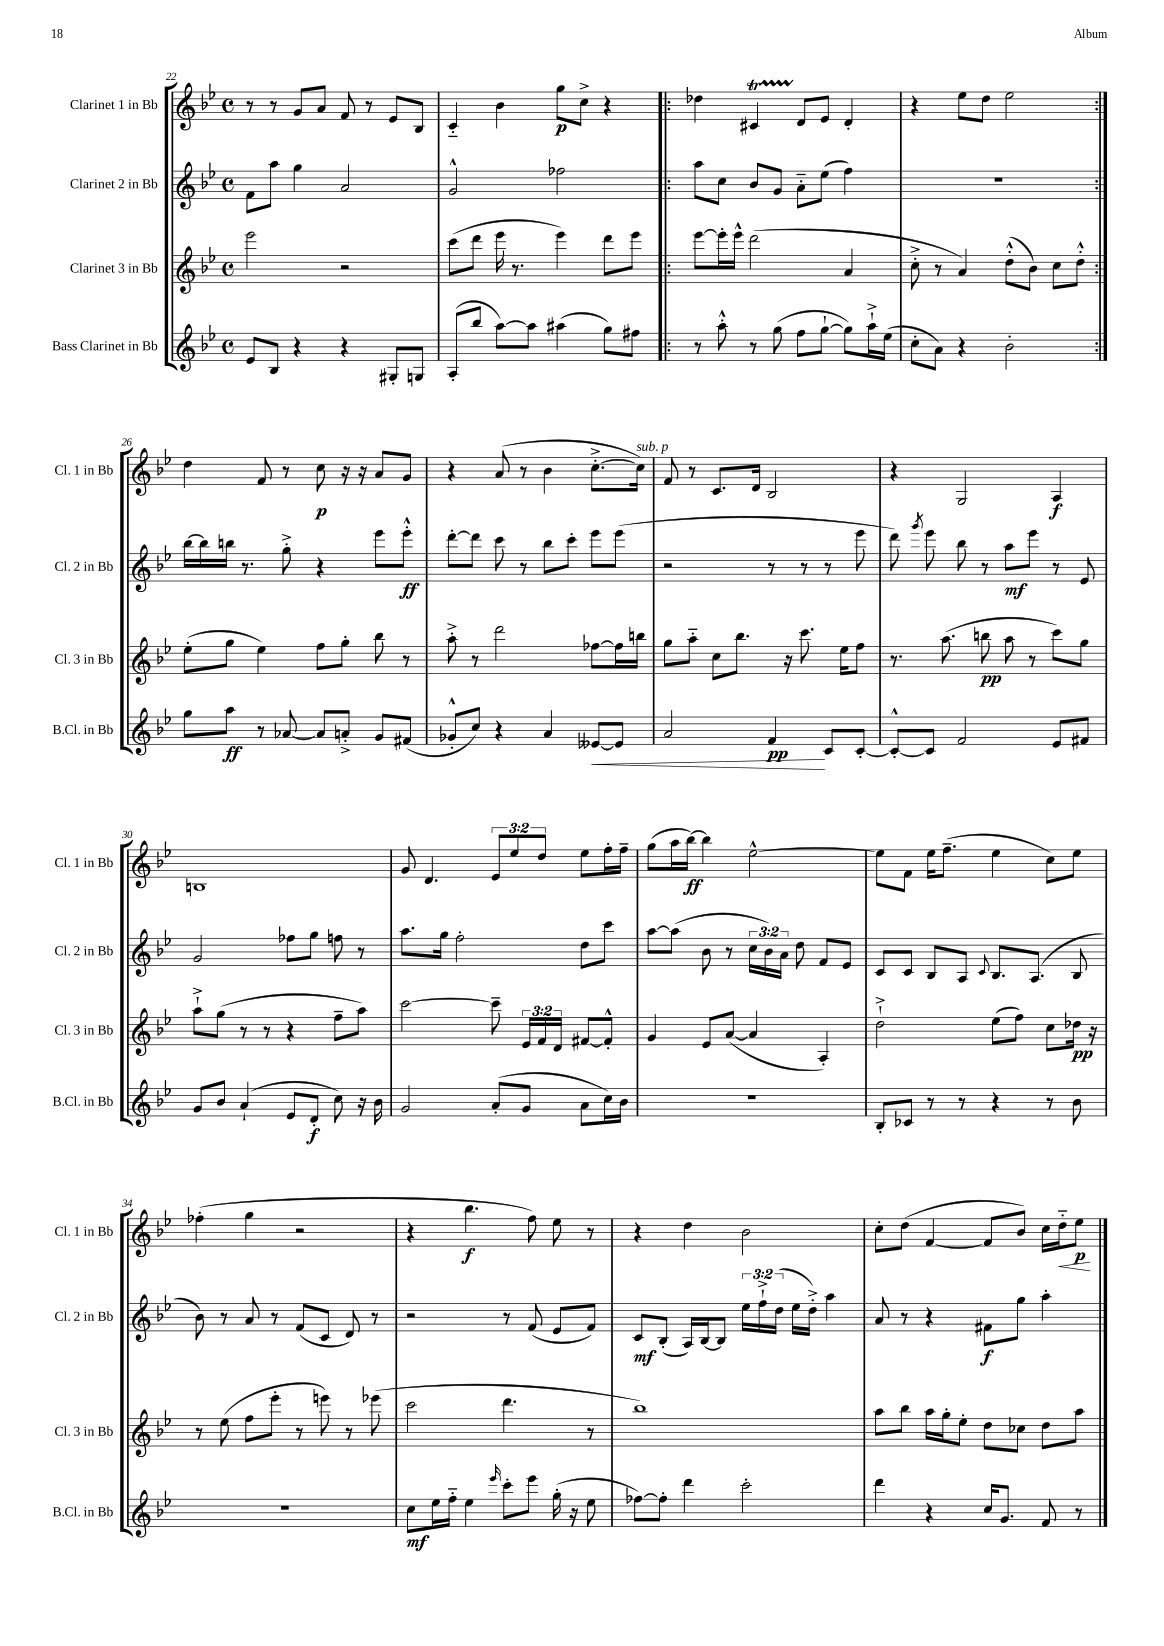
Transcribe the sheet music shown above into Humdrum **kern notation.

**kern	**kern	**kern	**kern
*staff4	*staff3	*staff2	*staff1
*clefG2	*clefG2	*clefG2	*clefG2
*k[b-e-]	*k[b-e-]	*k[b-e-]	*k[b-e-]
*M4/4	*M4/4	*M4/4	*M4/4
*met(c)	*met(c)	*met(c)	*met(c)
8e-/L	2eee-\	8f\L	8r
8B-/J	.	8aa\J	8r
4r	.	4gg\	8g/L
.	.	.	8a/J
4r	2r	2a/	8f/
.	.	.	8r
8G#'/L	.	.	8e-/L
8G/J	.	.	8B-/J
=	=	=	=
(8A'/L	(8ccc\L	2g^^/	4c'~/
8bb-/J	8ddd\J	.	.
[8aa\L)	16eee-\	.	4b-\
.	8.r	.	.
8aa\]J	.	.	.
(4aa#\	4eee-\)	2ff-\	8gg\L
.	.	.	8cc^\J
8gg\L)	8ddd\L	.	4r
8ff#\J	8eee-\J	.	.
=!|:	=!|:	=!|:	=!|:
8r	[8eee-\L	8aa\L	4dd-\
8aa'^^\	16eee-'\]L	8cc\J	.
.	16eee-^^\JJ	.	.
8r	(2ddd\	8b-/L	4c#/
(8gg\	.	8g/J	.
8ff\L	.	8a'~\L	8d/L
[8gg`\J	.	(8ee-\J	8e-/J
8gg\]L)	4a/	4ff\)	4d'/
16aa`^\L	.	.	.
(16ee-\JJ	.	.	.
=	=	=	=
8cc'\L	8cc'^\	1r	4r
8a\J)	8r	.	.
4r	4a/)	.	8ee-\L
.	.	.	8dd\J
2b-'\	(8dd'^^\L	.	2ee-\
.	8b-\J)	.	.
.	8cc\L	.	.
.	8dd'^^\J	.	.
=:|!	=:|!	=:|!	=:|!
8gg\L	(8ee-'\L	[16bb-\LL	4dd\
.	.	16bb-\]	.
8aa\J	8gg\J	16bb\JJ	.
.	.	8.r	.
8r	4ee-\)	.	8f/
[8a-/	.	8gg'^\	8r
8a-/]L	8ff\L	4r	8cc\
8a'^/J	8gg'\J	.	16r
.	.	.	16r
8g/L	8bb-\	8eee-\L	8a/L
(8f#/J	8r	8eee-'^^\J	8g/J
=	=	=	=
8g-'^^/L	8aa'^\	[8ddd'\L	4r
8cc/J)	8r	8ddd\]J	.
4r	2ddd\	8ccc\	(8a/
.	.	8r	8r
4a/	.	8bb-\L	4b-\
.	.	8ccc'\J	.
[8e--/L	[8ff-\L	8eee-\L	[8.cc'^\L
8e--/]J	16ff-\]L	(8eee-\J	.
.	16bb\JJ	.	16cc\]Jk)
=	=	=	=
2a/	8gg\L	2r	8f/
.	8aa'~\J	.	8r
.	8cc\L	.	8.c/L
.	8.bb-\J	.	.
.	.	.	16d/Jk
4f/	.	8r	2B-/
.	16r	.	.
.	8.ccc\	8r	.
8c/L	.	8r	.
.	16ee-\LK	.	.
[8c'/J	8ff\J	8eee-\	.
=	=	=	=
8c'^^/_L	8.r	8ddd\)	4r
.	.	8qggg/	.
8c/]J	.	8eee-\	.
.	(8.aa\	.	.
2f/	.	8bb-\	2G/
.	8bb\	8r	.
.	8aa\	8aa\L	.
.	8r	8eee-\J	.
8e-/L	8ccc\L)	8r	4A/
8f#/J	8gg\J	8e-/	.
=	=	=	=
8g/L	8aa`^\L	2g/	1B
8b-/J	(8gg\J	.	.
(4a`/	8r	.	.
.	8r	.	.
8e-/L	4r	8ff-\L	.
8d'/J	.	8gg\J	.
8cc\)	8ff~\L	8ff\	.
16r	8aa\J)	8r	.
16b-\	.	.	.
=	=	=	=
2g/	[2ccc\	8.aa\L	8g/
.	.	.	4.d/
.	.	16gg\Jk	.
.	.	2ff'\	.
(8a'/L	8ccc~\]	.	12e-/L
.	.	.	12ee-/
8g/J	24e-/LL	.	.
.	24f/	.	12dd/J
.	24d/JJ	.	.
8a\L	[8f#/L	8dd\L	8ee-\L
16cc\L)	8f#'^^/]J	8ccc\J	16ff'\L
16b-\JJ	.	.	16ff~\JJ
=	=	=	=
1r	4g/	[8aa\L	(8gg\L
.	.	(8aa\]J	16aa\L
.	.	.	[16bb-\JJ)
.	8e-/L	8b-\	4bb-\]
.	([8a/J	8r	.
.	4a/]	24cc\LL	[2ee-^^\
.	.	24b-\)	.
.	.	24a\JJ	.
.	.	8dd\	.
.	4A'/)	8f/L	.
.	.	8e-/J	.
=	=	=	=
8B-'/L	2dd`^\	8c/L	8ee-\]L
8c-/J	.	8c/J	8f\J
8r	.	8B-/L	16ee-\LK
.	.	.	(8.ff~\J
8r	.	8A/J	.
.	.	8qqc/	.
4r	(8ee-\L	8.B-/L	4ee-\
.	8ff\J)	.	.
.	.	(8.A/J	.
8r	8cc\L	.	8cc\L)
8b-\	16dd-\Jk	8B-/	8ee-\J
.	16r	.	.
=	=	=	=
1r	8r	8b-\)	(4ff-'\
.	(8ee-\	8r	.
.	8ff\L	8a/	4gg\
.	8eee-'\J	8r	.
.	8r	(8f/L	2r
.	8eee\)	8c/J	.
.	8r	8d/)	.
.	(8eee-\	8r	.
=	=	=	=
8cc\L	2ccc\	2r	4r
16ee-\L	.	.	.
16ff'~\JJ	.	.	.
4ee-\	.	.	4.bb-\
16qqeee-/	.	.	.
8ccc'\L	4.ddd\	8r	.
8eee-\J	.	(8f/	8ff\)
(16gg'\	.	8e-/L	8ee-\
16r	.	.	.
8ee-\	8r	8f/J)	8r
=	=	=	=
[8ff-\L)	1bb-)	8c/L	4r
8ff-'\]J	.	(8B-'/J	.
4ddd\	.	16A/LL)	4dd\
.	.	[16B-/J	.
.	.	8B-/]J	.
2ccc'\	.	24ee-\LL	2b-\
.	.	24ff`^\	.
.	.	(24dd\JJ	.
.	.	16ee-\LL	.
.	.	16dd'^\JJ)	.
.	.	4aa\	.
=	=	=	=
4ddd\	8aa\L	8a/	8cc'\L
.	8bb-\J	8r	(8dd\J
4r	16aa\LL	4r	[4f/
.	16gg'\J	.	.
.	8ee-'\J	.	.
16cc/LK	8dd\L	8f#\L	8f/]L
8.g/J	.	.	.
.	8cc-\J	8gg\J	8b-/J)
8f/	8dd\L	4aa'\	16cc\LL
.	.	.	16dd'~\J
8r	8aa\J	.	8ee-\J
==	==	==	==
*-	*-	*-	*-
